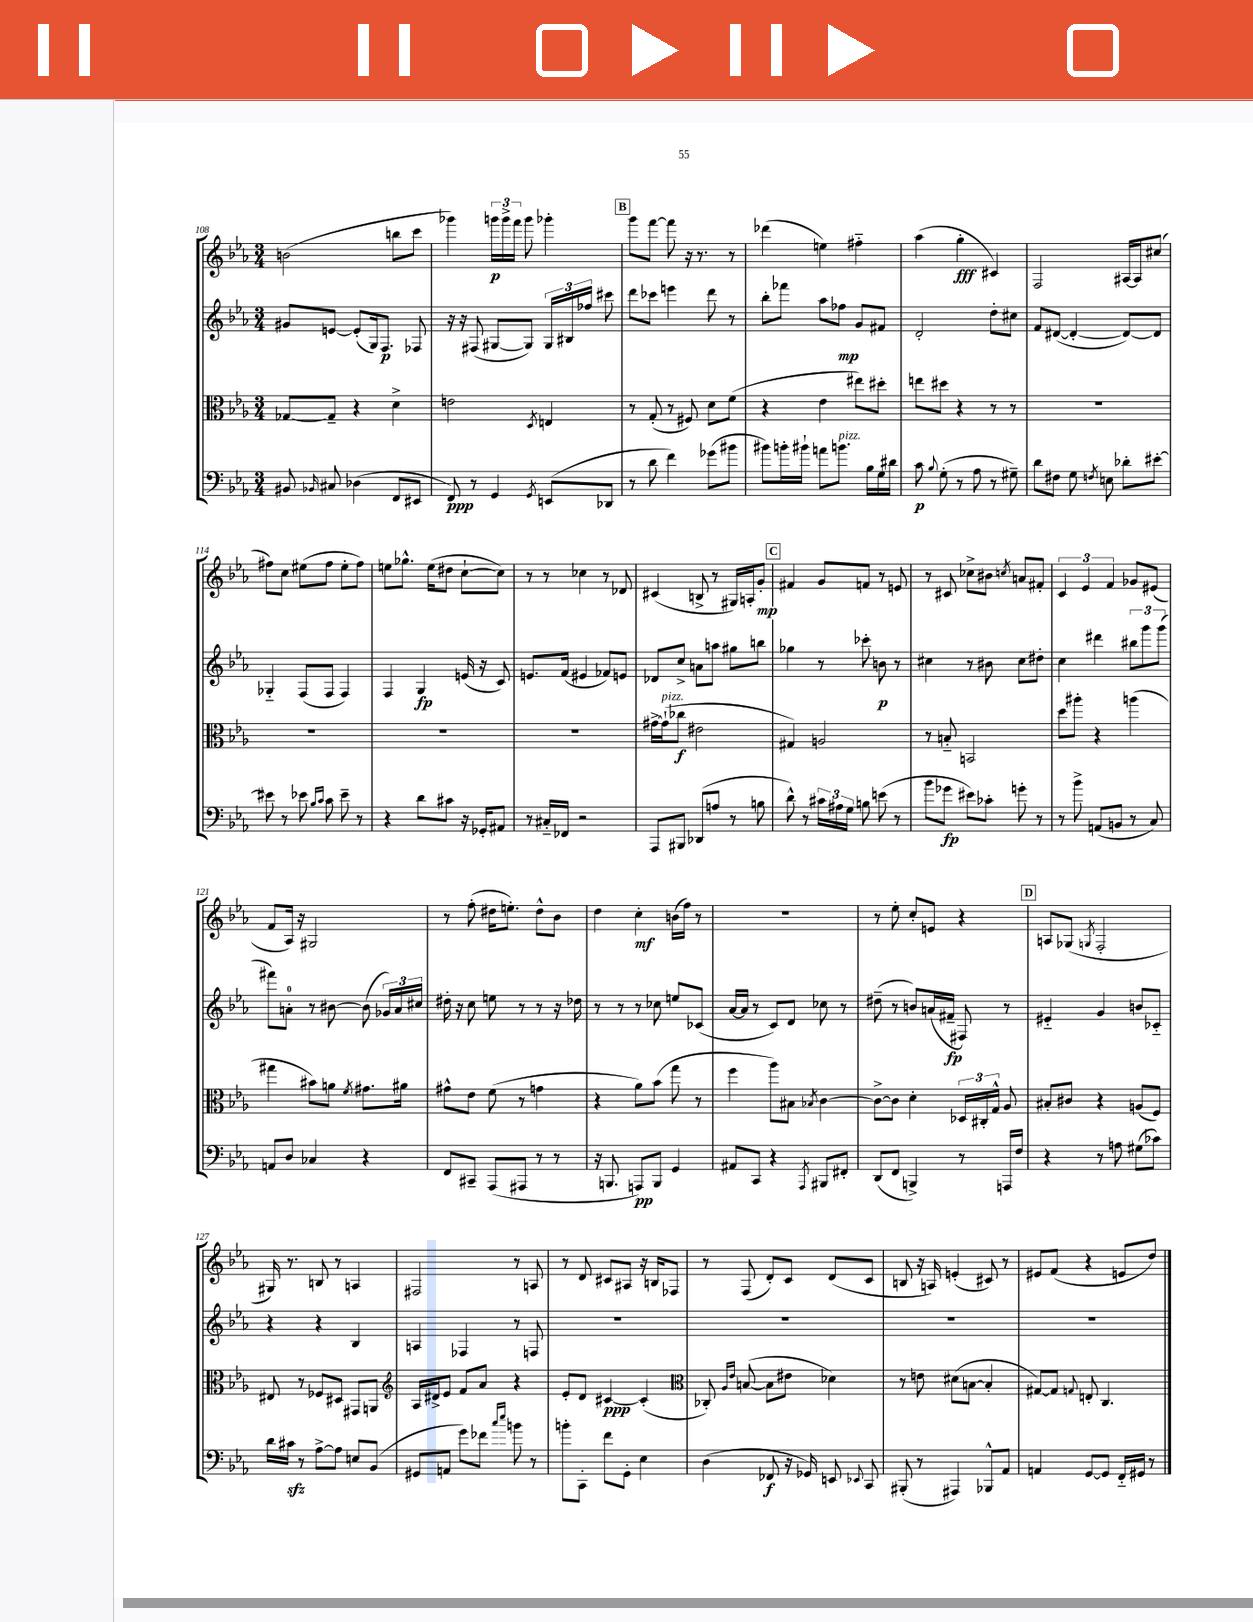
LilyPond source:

<<
\new StaffGroup <<
\new Staff = "s0" {
    \clef treble \key ees \major \numericTimeSignature \time 3/4
    \autoBeamOff b'2( b''8[ c'''8] |
    ges'''4) \tuplet 3/2 { g'''16[\p g'''16-> f'''16] } g'''8 ges'''4-. |
    \mark \markup { \box "B" } g'''8[ f'''8]~ f'''8 r16 r8. r8 |
    des'''4( e''4) fis''4-_ |
    aes''4( g''4-.\fff cis'4) |
    f2 ais16[~ ais16 cis''8]( |
    fis''8[) c''8] eis''8[( fis''8] eis''8[-. fis''8]) |
    e''8[ ges''8.]-^ e''16[( dis''8] c''8[~-! c''8]) |
    r8 r8 ces''4 r8 des'8 |
    cis'4( b8-> r8 gis16[) a16-. g'8]-.\mp |
    \mark \markup { \box "C" } fis'4 g'8[ f'8] r8 e'8 |
    r8 cis'8 ces''8[-> bis'8] \acciaccatura { c''8 } a'8[ fis'8]-. |
    \tuplet 3/2 { c'4 ees'4 f'4 } ges'8[ eis'8]( |
    f'8[ aes16]) r16 gis2 |
    r8 f''8-.( dis''16[ e''8.]-.) dis''8[-^ bes'8] |
    d''4 c''4-.\mf b'16[( f''16]) r8 |
    R2. |
    r8 ees''8-. c''8[-. e'8] r4 |
    \mark \markup { \box "D" } a8[ ges8]( \acciaccatura { g8 } f2-. |
    gis16) r8. b8 r8 a4 |
    fis2 r8 a8 |
    r8 d'8 cis'8[ ais8] r16 b16[ fes8] |
    r8 f8( d'8[-.) c'8] d'8[( c'8] |
    b8 r16 a16) e'4-.( cis'8) r8 |
    eis'8[ f'8]( r4 e'8[ d''8]) \bar "|." |
}
\new Staff = "s1" {
    \clef treble \key ees \major \numericTimeSignature \time 3/4
    \autoBeamOff gis'8[ e'8]~ e'8[-.( g16) f8.]\p fes8 |
    r16 r16 fis8( gis8[~ gis8]) \tuplet 3/2 { gis16[ bis16 fes''16] } cis'''8 |
    \mark \markup { \box "B" } d'''8[ ces'''8] e'''4 d'''8 r8 |
    bes''8[-. fes'''8] aes''8[ fes''8]\mp g'8[ fis'8] |
    d'2-. d''8[-. cis''8] |
    f'8[ dis'8]~( dis'4~-. dis'8[~) dis'8] |
    ges4-_ f8[( f8] f4) |
    f4 g4\fp e'16( r16 c'8) |
    e'8.[ f'16]( eis'4 fes'8[) e'8] |
    des'8[ c''8]-> a'8[ a''8] gis''8[ b''8] |
    \mark \markup { \box "C" } ges''4 r8 ces'''8-. b'8\p r8 |
    cis''4 r8 bis'8 cis''8[ dis''8]-. |
    c''4 dis'''4 \tuplet 3/2 { bis''8[ g'''8 g'''8]( } |
    fis'''8[) a'8]-0-. r8 bis'8~ bis'8( \tuplet 3/2 { ges'16[) a'16 cis''16] } |
    dis''16-. r16 c''8 e''8 r8 r8 r16 des''16 |
    r8 r8 r8 ces''8 e''8[ ces'8]( |
    aes'16[~ aes'16] r8 c'8[) d'8] ces''8 r8 |
    dis''8--( r8 b'8[) a'16( fis'16]--\fp fis8) r8 |
    \mark \markup { \box "D" } eis'4-_ g'4 b'8[ ces'8]-_ |
    r4 r4 bes4 |
    a4 fes4 r8 f8 |
    R2. |
    R2. |
    R2. |
    R2. \bar "|." |
}
\new Staff = "s2" {
    \clef alto \key ees \major \numericTimeSignature \time 3/4
    \autoBeamOff ges8[~ ges8]-- r4 d'4-> |
    e'2 \acciaccatura { d8 } e4 |
    \mark \markup { \box "B" } r8 g8-.( r8 fis8) d'8[ f'8]( |
    r4 ees'4 eis''8[) dis''8]-. |
    e''8[ dis''8] r4 r8 r8 |
    R2. |
    R2. |
    R2. |
    R2. |
    gis'16[~-> gis'16-!^\markup { \italic "pizz." }( ces''8]\f eis'2 |
    \mark \markup { \box "C" } gis4) a2 |
    r8 b8-_ b,2 |
    d''8[ ais''8]-. r4 a''4( |
    gis''4 bis'8[) a'8] \acciaccatura { f'8 } gis'8.[ ais'16] |
    gis'8[-^ ees'8] f'8( r8 g'4 |
    r4 aes'8[) bes'8]( g''8 r8 |
    f''4 aes''8[) bis8] \acciaccatura { bes8 } c'4~ |
    c'8[~-> c'8] d'4-. \tuplet 3/2 { des16[ cis16-. g16]-^ } aes8 |
    \mark \markup { \box "D" } bis8[-. cis'8] r4 a8[( f8]) |
    eis8 r8 fes8[ dis8] gis,8[ a,8] |
    \clef treble aes16[ dis'16-> ees'8] f'8[ aes'8] r4 |
    ees'8[-. d'8] cis'4~\ppp cis'4-.( |
    \clef alto ces8-.) \grace { aes16[ ees'16] } b8~( b8[ eis'8] des'4) |
    r8 e'8 dis'8[( b8]~ b4-. |
    gis8[~) gis8] \appoggiatura { g8 } e8-. c4. \bar "|." |
}
\new Staff = "s3" {
    \clef bass \key ees \major \numericTimeSignature \time 3/4
    \autoBeamOff bis,8 \grace { bes,16 } cis8 des4( f,8[ eis,8] |
    f,8\ppp) r8 g,4 \acciaccatura { g,8 } e,8[( des,8] |
    \mark \markup { \box "B" } r8 d'8 f'4) ges'8[( bis'8] |
    bis'8[) b'16-. bis'16]-! a'8[ b'8.]^\markup { \italic "pizz." } bes16[ g16 dis'16] |
    c'8\p \appoggiatura { bes8 } g8-.( r8 aes8 r8 gis8--) |
    d'8[ fis8] g8 \acciaccatura { f8 } e8 des'8[-. eis'8]~-. |
    eis'8 r8 ees'8 \grace { bes16[ c'16] } c'8 ees'8-- r8 |
    r4 d'8[ cis'8] r16 ges,16[-. ais,8] |
    r8 cis16[-_ fes,16] r2 |
    aes,,8[ bis,,8] des,8[( a8] r8 b8 |
    \mark \markup { \box "C" } d'8-^) r8 \tuplet 3/2 { cis'16[ ais16 g16] } b8 e'8( r8 |
    bes'8[ ges'8]\fp eis'8[) ces'8]-. g'8-. r8 |
    r8 bes'8-> a,8[( b,8] r8 c8) |
    a,8[ d8] ces4 r4 |
    f,8[ cis,8]-- aes,,8[( ais,,8] r8 r8 |
    r16 b,,8. a,,8[\pp) b,,8] g,4 |
    ais,8[ c,8] r4 \acciaccatura { aes,,8 } bis,,8[ fis,8]-. |
    d,8[( f,8] b,,4->) r8 a,,16[ f16] |
    \mark \markup { \box "D" } r4 r8 a8 gis8[( ces'8]) |
    d'16[ cis'16]\sfz r8 aes8[~-> aes8] e8[ bes,8]( |
    gis,8[ a,8] g'8[) fes'8] \grace { c''16[ ees''16] } b'8 r8 |
    b'8[-. c,8]-. f'8[ g,8]-. ees4 |
    d4( fes,8\f r16 ges,16) e,8 \appoggiatura { ees,8 } c,8 |
    bis,,8-.( r8 ais,,4) bes,,8[-^ aes,8] |
    a,4 g,8[~ g,8] f,16[-_ gis,16] r8 \bar "|." |
}
>>
>>
\layout { \context { \Score currentBarNumber = #108 } }
